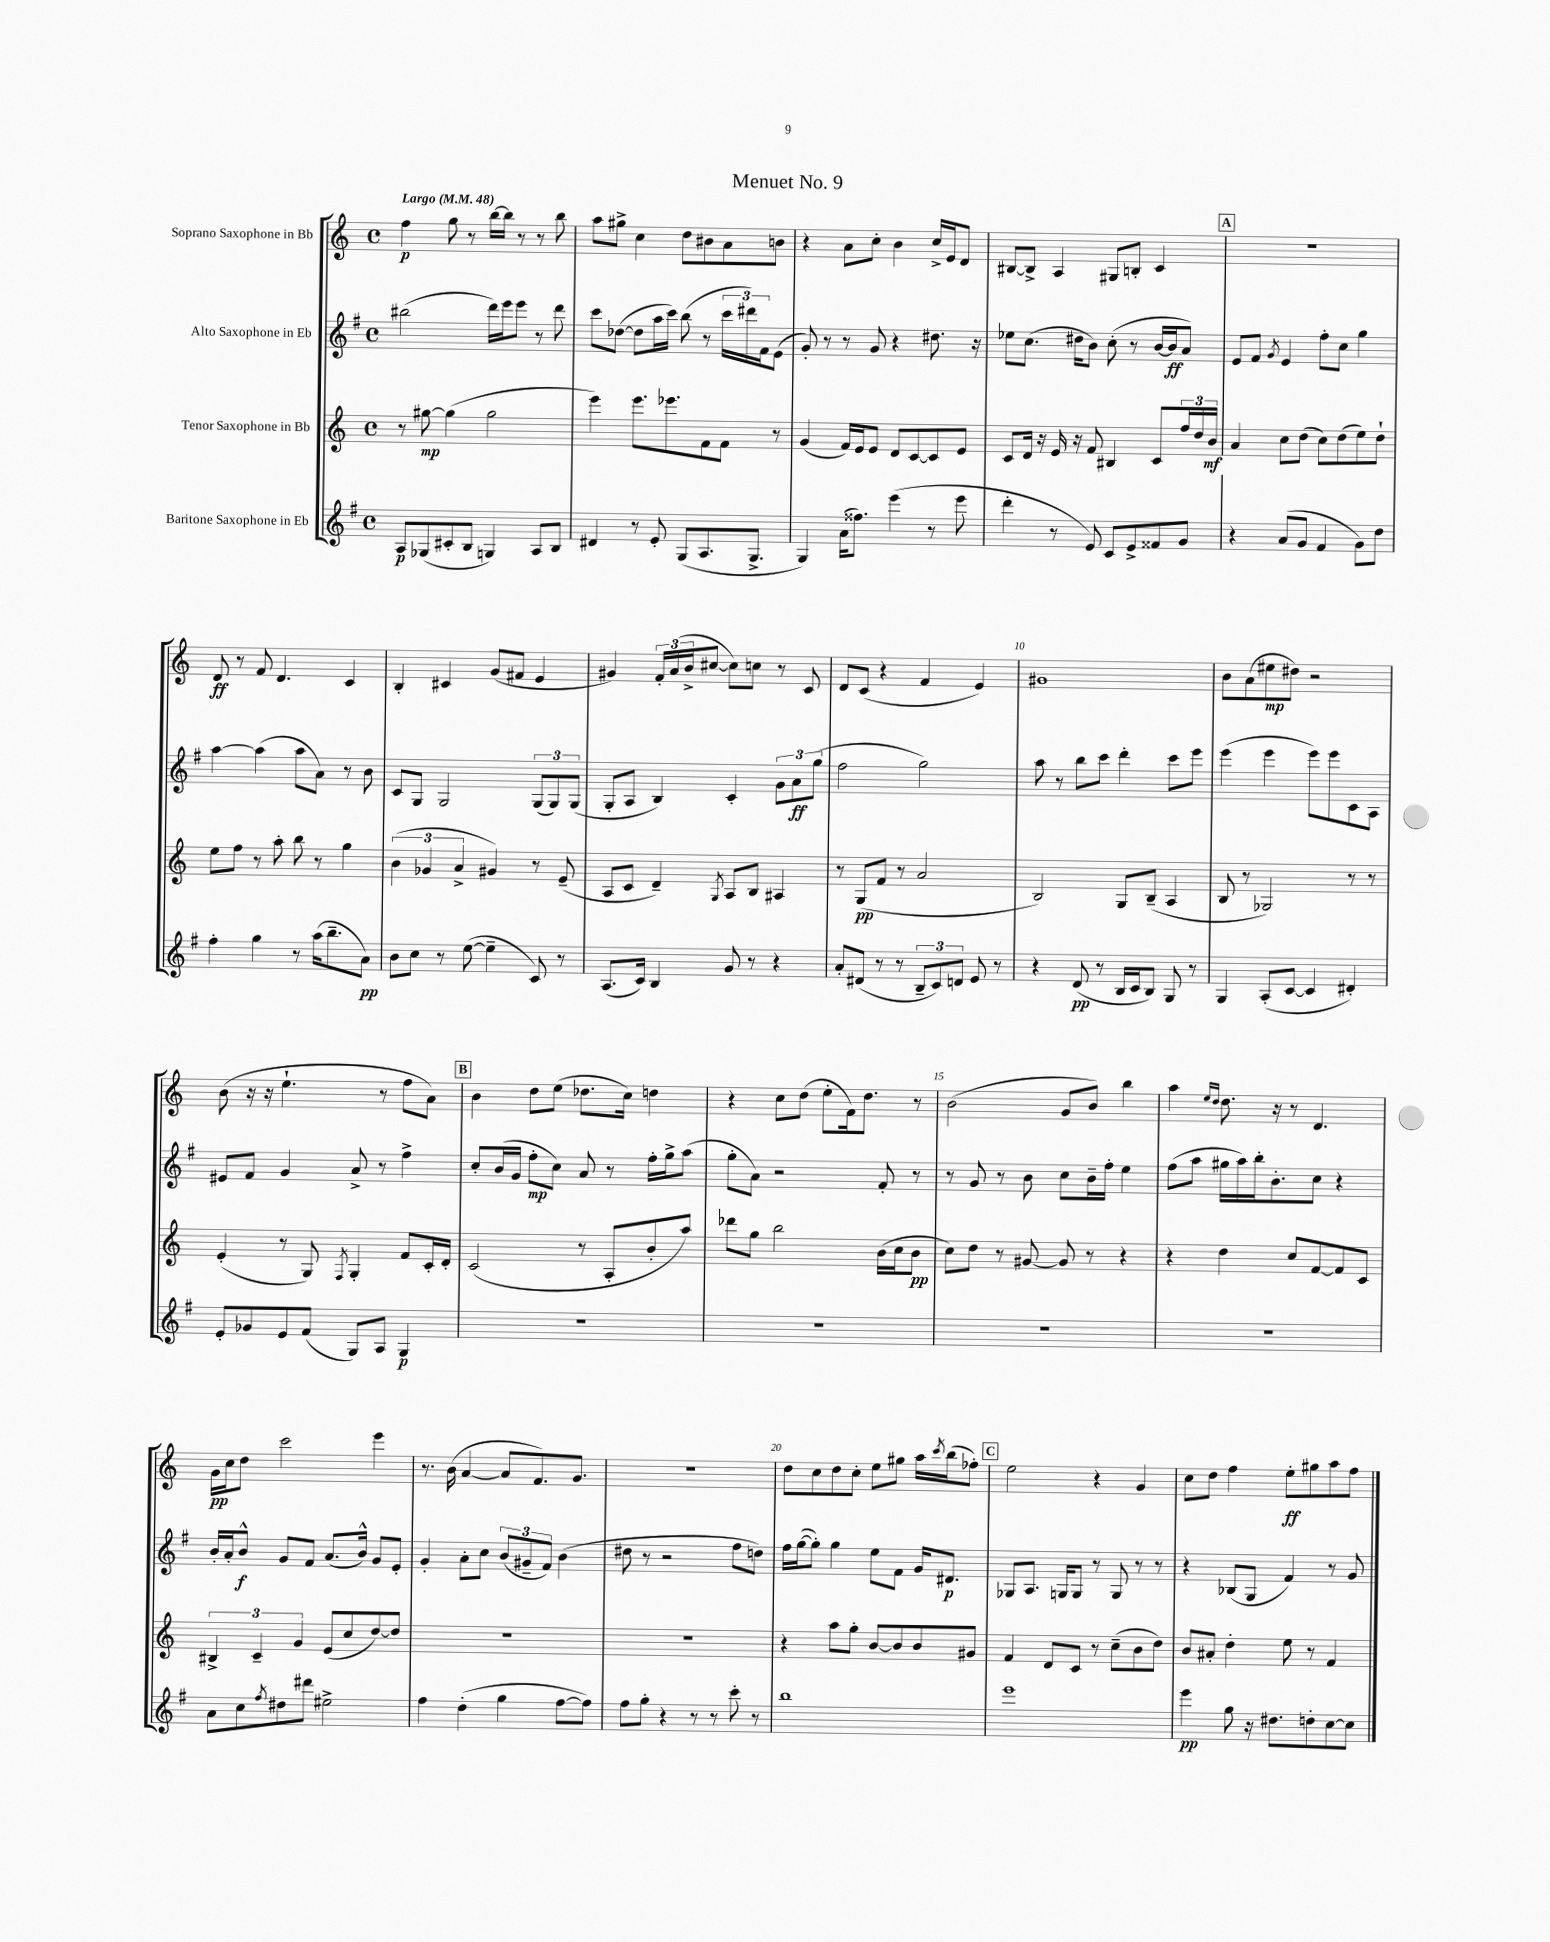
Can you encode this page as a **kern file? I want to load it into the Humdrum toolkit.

**kern	**kern	**kern	**kern
*staff4	*staff3	*staff2	*staff1
*clefG2	*clefG2	*clefG2	*clefG2
*k[f#]	*k[]	*k[f#]	*k[]
*M4/4	*M4/4	*M4/4	*M4/4
*met(c)	*met(c)	*met(c)	*met(c)
*MM48	*MM48	*MM48	*MM48
8A	8r	(2bb#	4ff
(8G-	[8gg#	.	.
8c#'	(4gg#]	.	8gg
8B	.	.	8r
4G)	2gg#	16ddd)	[16bb
.	.	16eee	16bb]
.	.	8eee	8r
8A	.	8r	8r
8B	.	8ddd	8bb
=	=	=	=
4d#	4eee)	8ccc	8aa
.	.	([8dd-	8gg#^
8r	8.eee	8dd-]	4cc
8e'	.	16aa	.
.	8.eee-	16ccc)	.
(8G	.	(8bb	8dd
8.A	8f	8r	8b#
.	8f	24ccc	8a
.	.	24ddd#)	.
8.G^	.	.	.
.	.	24f#	.
.	8r	(8e	8b
=	=	=	=
4G)	(4g	8g')	4r
.	.	8r	.
(16a	16f)	8r	8a
8.ff##)	16e	.	.
.	8e	8g	8cc'
(4eee	8d	4r	4b
.	[8c	.	.
8r	8c]	8.dd#	16cc^
.	.	.	16e
8eee	8e	.	8d
.	.	16r	.
=	=	=	=
4ddd'	8c	8ee-	[8B#
.	16d	(8.cc	8B#^]
.	16r	.	.
8r	16e	.	4A
.	16r	16dd#	.
8e)	8f	8b)	.
8c	4B#	(8cc'	8G#
8e^	.	8r	8B'
8f##	8c	[16b	4c
.	.	16b]	.
8g	24ff	8a)	.
.	24dd	.	.
.	24b	.	.
=	=	=	=
4r	4a	8e	1r
.	.	8f#	.
.	.	8qg	.
(8a	8cc	4e	.
8g	(8dd	.	.
4f#	8cc)	8ff#'	.
.	(8dd	8cc	.
8g)	8ee)	4gg	.
8dd	8dd`	.	.
=	=	=	=
4ff#'	8ee	[4aa	8d
.	8ff	.	8r
4gg	8r	(4aa]	8f
.	8aa'	.	4.d
8r	8bb	8aa	.
(16aa	8r	8a)	.
8.bb~	.	.	.
.	4gg	8r	4c
8a)	.	8b	.
=	=	=	=
8b	(6b	8c	4B'
8cc	.	8G	.
.	6g-	.	.
8r	.	2G	4c#
.	6a^	.	.
([8ee	.	.	.
4ee~]	4g#)	.	(8g
.	.	.	8f#
8c)	8r	(12G	4e
.	.	12G)	.
8r	(8e~	.	.
.	.	(12G	.
=	=	=	=
(8.A	8A	8G'	4g#)
.	8c	8A	.
16c)	.	.	.
4B	4d~)	4B)	24f'
.	.	.	(24a
.	.	.	24b^
.	.	.	[8cc#
.	8qG	.	.
8g	8A	4c'	8cc#])
8r	8B	.	8cc
4r	4A#	12g	8r
.	.	12a	.
.	.	.	8c
.	.	(12gg	.
=	=	=	=
8a'	8r	2ff#	8d
(8d#	(8G	.	(8c
8r	8f	.	4r
8r	8r	.	.
12B~	2a	2gg)	4f
12c)	.	.	.
12d	.	.	.
8e	.	.	4e)
8r	.	.	.
=	=	=	=
4r	2B)	8aa	1g#
.	.	8r	.
(8d	.	8bb	.
8r	.	8ccc	.
16B	8G	4ddd'	.
16c	.	.	.
8B)	(8B~	.	.
8G	4A	8ccc	.
8r	.	8eee	.
=	=	=	=
4G	8B	(4eee	8b
.	8r	.	(8a
(8A'	2G-)	4eee	8ee#
[8c	.	.	8dd#)
4c]	.	8eee)	2r
.	.	8eee	.
4d#')	8r	8c	.
.	8r	8A	.
=	=	=	=
8e'	(4e'	8e#	(8b
8g-	.	8f#	16r
.	.	.	16r
8e	8r	4g	4.ee`
(8f#	8G)	.	.
.	8qF	.	.
8G)	4G'	8a^	.
8A	.	8r	8r
4G	8f	4ff#^	8ff
.	16c'	.	8a)
.	16d'	.	.
=	=	=	=
1r	(2c	8cc'	4b
.	.	(16b	.
.	.	16g	.
.	.	8ff#'	8dd
.	.	8cc)	(8ee
.	8r	8a	8.dd-
.	8A'	8r	.
.	.	.	16cc)
.	8b'	16ff#'	4dd
.	.	16gg^	.
.	8aa)	(8aa	.
=	=	=	=
1r	8ddd-	8gg'	4r
.	8gg	8a)	.
.	2bb	2r	8cc
.	.	.	(8dd
.	.	.	8ee'
.	.	.	16f)
.	.	.	8.dd
.	(16b	8f#'	.
.	16cc	.	.
.	8b	8r	8r
=	=	=	=
1r	8cc)	8r	(2b
.	8dd	8g	.
.	8r	8r	.
.	[8g#	8b	.
.	8g#]	8cc	8g
.	8r	16b~	8b)
.	.	16ff#'	.
.	4r	4ee	4bb
=	=	=	=
1r	4r	(8ff#	4aa
.	.	8aa	.
.	.	.	16qqee
.	.	.	16qqdd
.	4dd	16gg#	8.dd
.	.	16aa)	.
.	.	16bb'	.
.	.	8.b'	16r
.	8cc	.	8r
.	[8f	8cc	4.d
.	8f]	4r	.
.	8c	.	.
=	=	=	=
8a	6B#^	16b'	16g
.	.	16a'	16cc
8cc	.	8b^^	8dd
.	6c~	.	.
8qff#	.	.	.
8dd#	.	8g	2ccc
.	6g	.	.
8ddd#	.	8f#	.
2ee#^	(8e	(8.a	.
.	8cc	.	.
.	.	16b^^)	.
.	[8dd)	8g	4eee
.	8dd]	8e'	.
=	=	=	=
4ff#	1r	4g'	8.r
.	.	.	(16b
(4dd'	.	8a'	[4a
.	.	8cc	.
4gg	.	(12b	8a]
.	.	12g#~	.
.	.	.	8.f)
.	.	12f#)	.
[8ff#	.	(4b	.
.	.	.	8.g
8ff#])	.	.	.
=	=	=	=
8ff#	1r	8dd#	1r
8gg'	.	8r	.
4r	.	2r	.
8r	.	.	.
8r	.	.	.
8ccc'	.	8ff#	.
8r	.	8dd)	.
=	=	=	=
1bb	4r	16ff#	8dd
.	.	([16gg	.
.	.	8gg'])	8cc
.	8aa	4gg	8dd
.	8gg'	.	8cc'
.	[8b	8ee	8ee
.	8b]	8f#	8gg#
.	8b	16g	16aa
.	.	.	8qccc
.	.	8.d#	(16bb
.	8g#	.	8ff-')
=	=	=	=
1eee	4f	8G-	2ee
.	.	8.A	.
.	8d	.	.
.	.	16G	.
.	8c	8G	.
.	8r	8r	4r
.	(8cc~	8G	.
.	8b	8r	4g
.	8dd)	8r	.
=	=	=	=
4eee	8b	4r	8cc
.	8a#'	.	8dd
8gg	4dd'	(8B-	4ff
16r	.	8G	.
8.dd#	.	.	.
.	8ee	4f#)	8ee'
8dd'	8r	.	8gg#
[8cc	4f	8r	8aa
8cc]	.	8g	8ff
==	==	==	==
*-	*-	*-	*-
